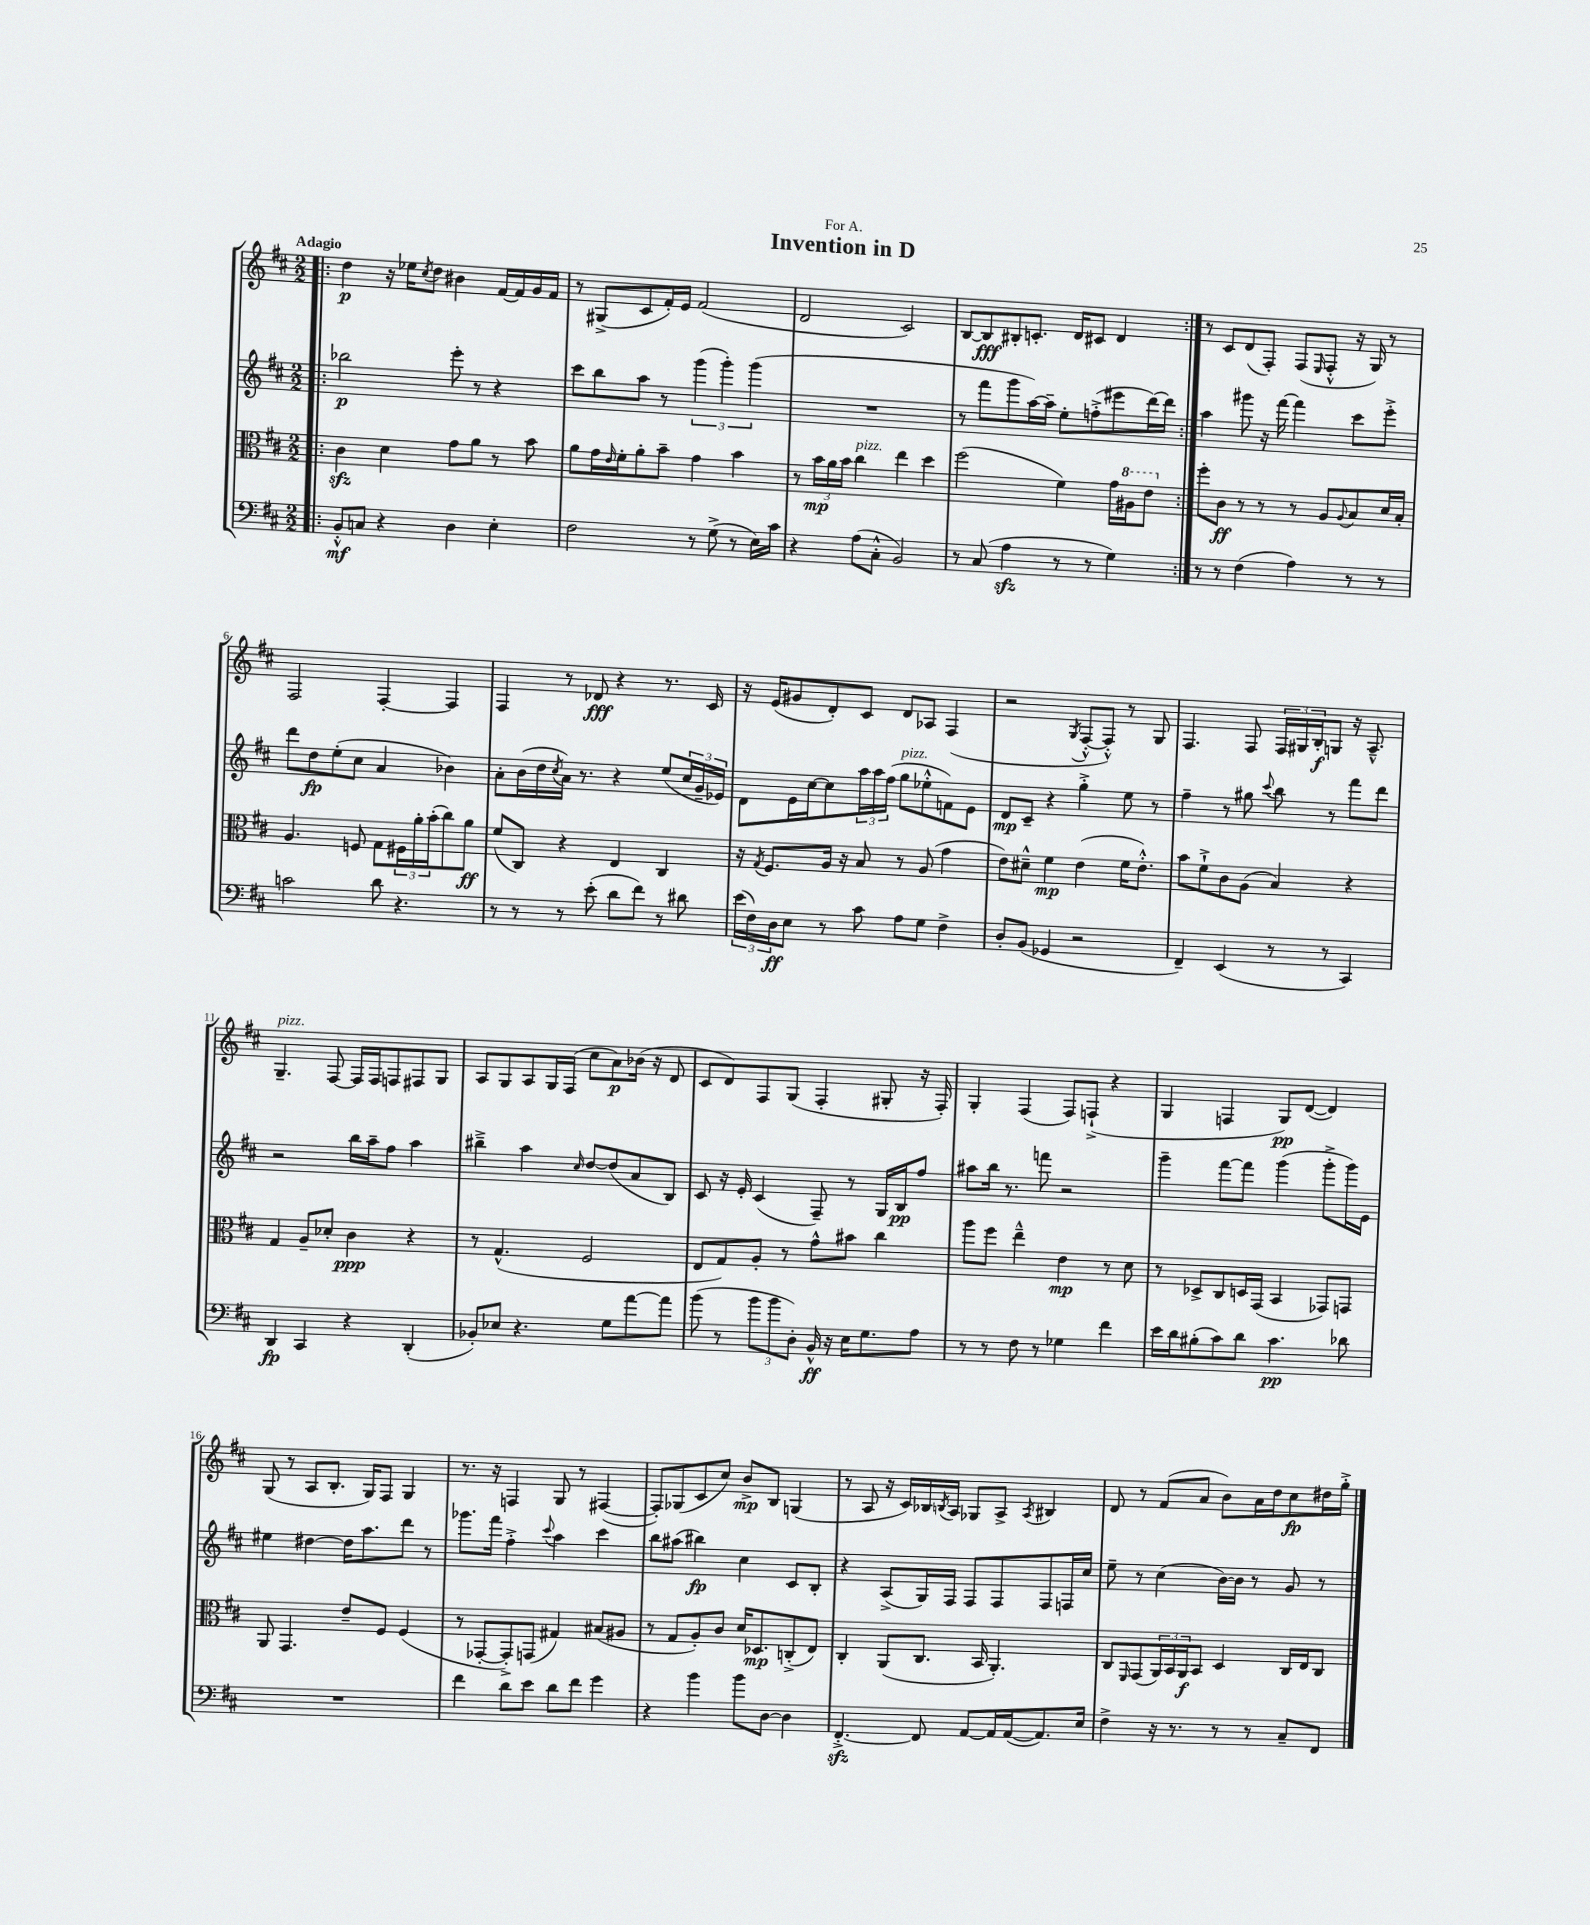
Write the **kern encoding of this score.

**kern	**dynam	**kern	**dynam	**kern	**dynam	**kern	**dynam
*part4	*part4	*part3	*part3	*part2	*part2	*part1	*part1
*staff4	*staff4	*staff3	*staff3	*staff2	*staff2	*staff1	*staff1
*clefF4	*	*clefC3	*	*clefG2	*	*clefG2	*
*k[f#c#]	*	*k[f#c#]	*	*k[f#c#]	*	*k[f#c#]	*
*M2/2	*	*M2/2	*	*M2/2	*	*M2/2	*
=1!|:	=1!|:	=1!|:	=1!|:	=1!|:	=1!|:	=1!|:	=1!|:
!	!	!	!	!	!	!LO:TX:a:B:t=Adagio	!
8BB'^^/L	mf	4c#zz\	.	2bb-X\	p	4dd\	p
8Cn/J	.	.	.	.	.	.	.
4r	.	4d\	.	.	.	16r	.
.	.	.	.	.	.	16ee-X\KL	.
.	.	.	.	.	.	8qcc#/	.
.	.	.	.	.	.	8dd\J	.
4D\	.	8g\L	.	8eee'\	.	4b#X\	.
.	.	8a\J	.	8r	.	.	.
4E'\	.	8r	.	4r	.	[16f#/LL	.
.	.	.	.	.	.	16f#/]	.
.	.	8b\	.	.	.	16g/	.
.	.	.	.	.	.	16f#/JJ	.
=2	=2	=2	=2	=2	=2	=2	=2
2F#\	.	8a\L	.	8ccc#\L	.	8r	.
.	.	16g\L	.	8bb\	.	(8G#X^/L	.
.	.	16qqe/	.	.	.	.	.
.	.	16f#'\J	.	.	.	.	.
.	.	8a'\	.	8aa\J	.	8c#/	.
.	.	8b~\J	.	8r	.	16f#'/L)	.
.	.	.	.	.	.	16e/JJ	.
8r	.	4g\	.	(6ggg\	.	(2f#/	.
(8G^\	.	.	.	.	.	.	.
.	.	.	.	6ggg'\)	.	.	.
8r	.	4b\	.	.	.	.	.
.	.	.	.	(6ggg\	.	.	.
16E\LL)	.	.	.	.	.	.	.
16c#\JJ	.	.	.	.	.	.	.
=3	=3	=3	=3	=3	=3	=3	=3
4r	.	8r	.	1r	.	2d/	.
.	.	24b\LL	mp	.	.	.	.
.	.	24a\	.	.	.	.	.
.	.	24b\JJ	.	.	.	.	.
!	!	!LO:TX:a:i:t=pizz.	!	!	!	!	!
(8A\L	.	4cc#\	.	.	.	.	.
8C#'^^\J	.	.	.	.	.	.	.
2BB/)	.	4ee\	.	.	.	2c#/)	.
.	.	4dd\	.	.	.	.	.
=4	=4	=4	=4	=4	=4	=4	=4
8r	.	(2ff#\	.	8r	.	[8B/L	.
(8C#/	.	.	.	8fff#\L	.	8B/]	fff
4Azz\	.	.	.	8ggg\	.	8B#X'/	.
.	.	.	.	[16aa\L)	.	8.cn'/J	.
.	.	.	.	16aa~\JJ]	.	.	.
8r	.	4f#\)	.	8ee'\L	.	.	.
.	.	.	.	.	.	16d/KL	.
8r	.	.	.	(8ffn'^\	.	8c#X/J	.
4G\)	.	16g\LL	.	8eee#X\	.	4d/	.
*	*	*8va	*	*	*	*	*
.	.	16a#X\J	.	.	.	.	.
.	.	8ee\J	.	[16ddd\L)	.	.	.
.	.	.	.	16ddd\JJ]	.	.	.
=5:|!	=5:|!	=5:|!	=5:|!	=5:|!	=5:|!	=5:|!	=5:|!
*	*	*X8va	*	*	*	*	*
8r	.	8ff#'\L	.	4aa\	.	8r	.
8r	.	8c#\J	ff	.	.	8c#/L	.
(4F#\	.	8r	.	8ggg#X\	.	(8d/	.
.	.	8r	.	16r	.	8F#'/J)	.
.	.	.	.	[16fff#\	.	.	.
4A\)	.	8r	.	4fff#\]	.	(8F#/L	.
.	.	.	.	.	.	16qqE/	.
.	.	8A/L	.	.	.	8F#'^^/J	.
.	.	8qqA/	.	.	.	.	.
8r	.	8B/	.	8ccc#\L	.	16r	.
.	.	.	.	.	.	16G/)	.
8r	.	16d/L	.	8eee'^\J	.	8r	.
.	.	16B'/JJ	.	.	.	.	.
!!LO:LB:g=z
=6	=6	=6	=6	=6	=6	=6	=6
2cn\	.	4.A/	.	8ddd\L	.	2F#/	.
.	.	.	.	8dd\	fp	.	.
.	.	.	.	(8ee'\	.	.	.
.	.	8Fn/	.	8cc#\J	.	.	.
8d\	.	8G\L	.	4a/	.	[4F#'/	.
4.r	.	24F#X\L	.	.	.	.	.
.	.	24a'\	.	.	.	.	.
.	.	(24b'\J	.	.	.	.	.
.	.	8cc#\)	.	4b-X\)	.	4F#/]	.
.	.	8a\J	ff	.	.	.	.
=7	=7	=7	=7	=7	=7	=7	=7
8r	.	(8f#/L	.	8a'\L	.	4F#/	.
8r	.	8C#/J)	.	(16b\L	.	.	.
.	.	.	.	16dd\	.	.	.
.	.	.	.	8qcc#/	.	.	.
8r	.	4r	.	16a\JJ)	.	8r	.
.	.	.	.	8.r	.	.	.
(8e'\	.	.	.	.	.	8d-X/	fff
8d\L	.	4E/	.	4r	.	4r	.
8f#\J)	.	.	.	.	.	.	.
8r	.	4C#/	.	(8ee/L	.	8.r	.
8d#X\	.	.	.	24cc#/L	.	.	.
.	.	.	.	24g~/	.	.	.
.	.	.	.	.	.	16c#/	.
.	.	.	.	24e-X/JJ)	.	.	.
=8	=8	=8	=8	=8	=8	=8	=8
(24e\LL	.	16r	.	8d\L	.	16r	.
24F#\)	.	.	.	.	.	.	.
.	.	8qG/	.	.	.	.	.
.	.	8.F#/L	.	.	.	(16e/KL	.
24D\J	ff	.	.	.	.	.	.
8E\J	.	.	.	16e\L	.	8g#X/	.
.	.	.	.	[16cc#\J	.	.	.
8r	.	16A/Jk	.	8cc#\]	.	8d'/)	.
.	.	16r	.	.	.	.	.
8c#\	.	8B/	.	24aa\L	.	8c#/J	.
.	.	.	.	24aa\	.	.	.
.	.	.	.	(24ff#\JJ	.	.	.
!	!	!	!	!LO:TX:a:i:t=pizz.	!	!	!
8A\L	.	8r	.	8gg\L	.	8d/L	.
8G\J	.	(8A/	.	8ee-X'^^\	.	8A-X/J	.
4F#^\	.	4g\	.	8fn\)	.	(4F#/	.
.	.	.	.	8e\J	.	.	.
=9	=9	=9	=9	=9	=9	=9	=9
8D'/L	.	8e\L)	.	8d/L	mp	2r	.
(8BB/J	.	8d#X~^^\J	.	8c#~/J	.	.	.
4GG-X/	.	4f#\	mp	4r	.	.	.
.	.	.	.	.	.	8qG/	.
2r	.	(4e\	.	4gg'^\	.	[8F#'^^/L	.
.	.	.	.	.	.	8F#'^^/J])	.
.	.	16f#\KL	.	8ee\	.	8r	.
.	.	8.e'^^\J)	.	.	.	.	.
.	.	.	.	8r	.	8G/	.
=10	=10	=10	=10	=10	=10	=10	=10
4FF#~/)	.	8b\L	.	4ff#~\	.	4.F#/	.
.	.	8f#`^\	.	.	.	.	.
(4EE/	.	8c#\	.	8r	.	.	.
.	.	(8A\J	.	8gg#X\	.	8F#/	.
.	.	.	.	8qqccc#/	.	.	.
8r	.	4B/)	.	8bb\	.	24F#/LL	.
.	.	.	.	.	.	24G#X/	.
.	.	.	.	.	.	24B'/J	f
8r	.	.	.	8r	.	8Gn/J	.
4CC#/)	.	4r	.	8fff#\L	.	16r	.
.	.	.	.	.	.	8.A~^^/	.
.	.	.	.	8ddd\J	.	.	.
!!LO:LB:g=z
=11	=11	=11	=11	=11	=11	=11	=11
!	!	!	!	!	!	!LO:TX:a:i:t=pizz.	!
4DD/	fp	4G/	.	2r	.	4.G~/	.
4CC#/	.	8A~/L	.	.	.	.	.
.	.	8d-X'/J	.	.	.	[8F#/	.
4r	.	4c#\	ppp	16bb\LL	.	16F#/LL]	.
.	.	.	.	16aa~\J	.	16F#/J	.
.	.	.	.	8ff#\J	.	8Fn/	.
(4DD'/	.	4r	.	4aa\	.	8F#X/	.
.	.	.	.	.	.	8G/J	.
=12	=12	=12	=12	=12	=12	=12	=12
8BB-X'/L)	.	8r	.	4bb#X~^\	.	8A/L	.
8E-X/J	.	(4.G^^/	.	.	.	8G/	.
4.r	.	.	.	4aa\	.	8A/	.
.	.	.	.	.	.	16G/L	.
.	.	.	.	.	.	(16F#/JJ	.
.	.	.	.	16qqcc#/	.	.	.
.	.	2F#/	.	[8dd/L	.	8cc#\L	.
8G\L	.	.	.	(8dd/]	.	8a\)	p
[8a\	.	.	.	8a/	.	(16b-X\Jk	.
.	.	.	.	.	.	16r	.
8a\J]	.	.	.	8B/J)	.	8d/	.
=13	=13	=13	=13	=13	=13	=13	=13
(8b\	.	8E/L	.	8c#/	.	8c#/L	.
8r	.	8G/)	.	16r	.	8d/)	.
.	.	.	.	16e'/	.	.	.
12b\L	.	8A'/J	.	(4c#/	.	8F#/	.
12b\	.	.	.	.	.	.	.
.	.	8r	.	.	.	(8G/J	.
12D'\J)	.	.	.	.	.	.	.
16BB^^/	ff	8g^^\L	.	8F#~/)	.	4F#'/	.
16r	.	.	.	.	.	.	.
16E\KL	.	8b#X\J	.	8r	.	.	.
8.G\	.	.	.	.	.	.	.
.	.	4cc#\	.	16G/LL	.	8G#X'/	.
.	.	.	.	16B/J	pp	.	.
8A\J	.	.	.	8ff#/J	.	16r	.
.	.	.	.	.	.	16F#'/)	.
=14	=14	=14	=14	=14	=14	=14	=14
8r	.	8aa\L	.	8aa#X\L	.	4G'/	.
8r	.	8ff#\J	.	16bb\Jk	.	.	.
.	.	.	.	8.r	.	.	.
8F#\	.	4ee~^^\	.	.	.	(4F#/	.
8r	.	.	.	8fffn\	.	.	.
4G-X\	.	4e\	mp	2r	.	8F#/L)	.
.	.	.	.	.	.	(8Fn`^/J	.
4f#\	.	8r	.	.	.	4r	.
.	.	8d\	.	.	.	.	.
=15	=15	=15	=15	=15	=15	=15	=15
16e\LL	.	8r	.	4ggg~\	.	4G/	.
16d\J	.	.	.	.	.	.	.
(8B#X'\	.	8D-X^/L	.	.	.	.	.
8c#\)	.	8C#/	.	[8fff#\L	.	4Fn/	.
8d\J	.	16Dn/L	.	8fff#\J]	.	.	.
.	.	(16GG/JJ	.	.	.	.	.
4.c#\	pp	4BB/	.	(4ggg\	.	8G/L)	pp
.	.	.	.	.	.	([8d/J	.
.	.	8GG-X/L)	.	8ggg'^\L	.	4d/])	.
8d-X\	.	8GGn/J	.	16ggg\L)	.	.	.
.	.	.	.	16e\JJ	.	.	.
!!LO:LB:g=z
=16	=16	=16	=16	=16	=16	=16	=16
1r	.	8AA/	.	4ee#X\	.	(8G/	.
.	.	4.GG/	.	.	.	8r	.
.	.	.	.	[4dd#X\	.	8A/L	.
.	.	.	.	.	.	8.B'/J	.
.	.	8e~/L	.	16dd#\KL]	.	.	.
.	.	.	.	8.aa\	.	16G/KL)	.
.	.	8F#/J	.	.	.	8F#/J	.
.	.	(4F#/	.	8ddd\J	.	4G/	.
.	.	.	.	8r	.	.	.
=17	=17	=17	=17	=17	=17	=17	=17
4f#\	.	8r	.	8.ggg-X\L	.	8.r	.
.	.	[8GG-X'/L	.	.	.	.	.
.	.	.	.	16fff#\Jk	.	16r	.
8d\L	.	8GG-'^/])	.	4ff#'^\	.	4Fn/	.
8e\J	.	(8GGn/J	.	.	.	.	.
.	.	.	.	8qqccc#/	.	.	.
8d\L	.	4G#X/)	.	4aa\	.	8G/	.
8f#\J	.	.	.	.	.	8r	.
4g\	.	(8B#X/L	.	4ccc#\	.	([4F#X/	.
.	.	8A#X/J	.	.	.	.	.
=18	=18	=18	=18	=18	=18	=18	=18
4r	.	8r	.	8bb\L	.	8F#'/L])	.
.	.	8G/L	.	(8aa#X\J	.	(8G-X/	.
4b\	.	8A'/)	.	4bb#X\)	fp	8c#/	.
.	.	8c#/J	.	.	.	8cc#/J)	.
8b\L	.	16d/KL	.	4cc#\	.	8b^/L	mp
.	.	8.D-X/	mp	.	.	.	.
[8D\J	.	.	.	.	.	8B/J	.
4D\]	.	(8Cn'^/	.	8c#/L	.	(4Gn/	.
.	.	8E/J)	.	8B'/J	.	.	.
=19	=19	=19	=19	=19	=19	=19	=19
[4.FF#zz'^/	.	4C#'/	.	4r	.	8r	.
.	.	.	.	.	.	8A/	.
.	.	(8AA/L	.	(8A^/L	.	16r	.
.	.	.	.	.	.	16c#/LL)	.
8FF#/]	.	8.C#/J	.	16G/L)	.	16B-X/	.
.	.	.	.	.	.	8qBn/	.
.	.	.	.	16F#/JJ	.	16A/JJ	.
[8AA/L	.	.	.	8F#/L	.	8G-X/L	.
.	.	16BB/	.	.	.	.	.
16AA/L]	.	4.AA'/)	.	8F#/	.	8A^/J	.
([16AA/J	.	.	.	.	.	.	.
.	.	.	.	.	.	8qA/	.
8.AA/])	.	.	.	8F#/	.	4B#X/	.
.	.	.	.	16Fn/L	.	.	.
16E/Jk	.	.	.	16cc#/JJ	.	.	.
=20	=20	=20	=20	=20	=20	=20	=20
4F#^\	.	8C#/L	.	8ee~\	.	8d/	.
.	.	16qqFF#/	.	.	.	.	.
.	.	(8GG/	.	8r	.	8r	.
16r	.	24AA/L)	.	(4cc#\	.	(8f#/L	.
.	.	24BB/	.	.	.	.	.
8.r	.	.	.	.	.	.	.
.	.	24AA/J	f	.	.	.	.
.	.	8BB/J	.	.	.	8a/J	.
8r	.	4D/	.	[16b\LL)	.	8b\L)	.
.	.	.	.	16b\JJ]	.	.	.
8r	.	.	.	8r	.	16a\L	.
.	.	.	.	.	.	16dd\J	.
8C#~/L	.	16C#/LL	.	8g/	.	8cc#\	fp
.	.	16E/J	.	.	.	.	.
8FF#/J	.	8C#/J	.	8r	.	16dd#X\L	.
.	.	.	.	.	.	16gg'^\JJ	.
==	==	==	==	==	==	==	==
*-	*-	*-	*-	*-	*-	*-	*-
